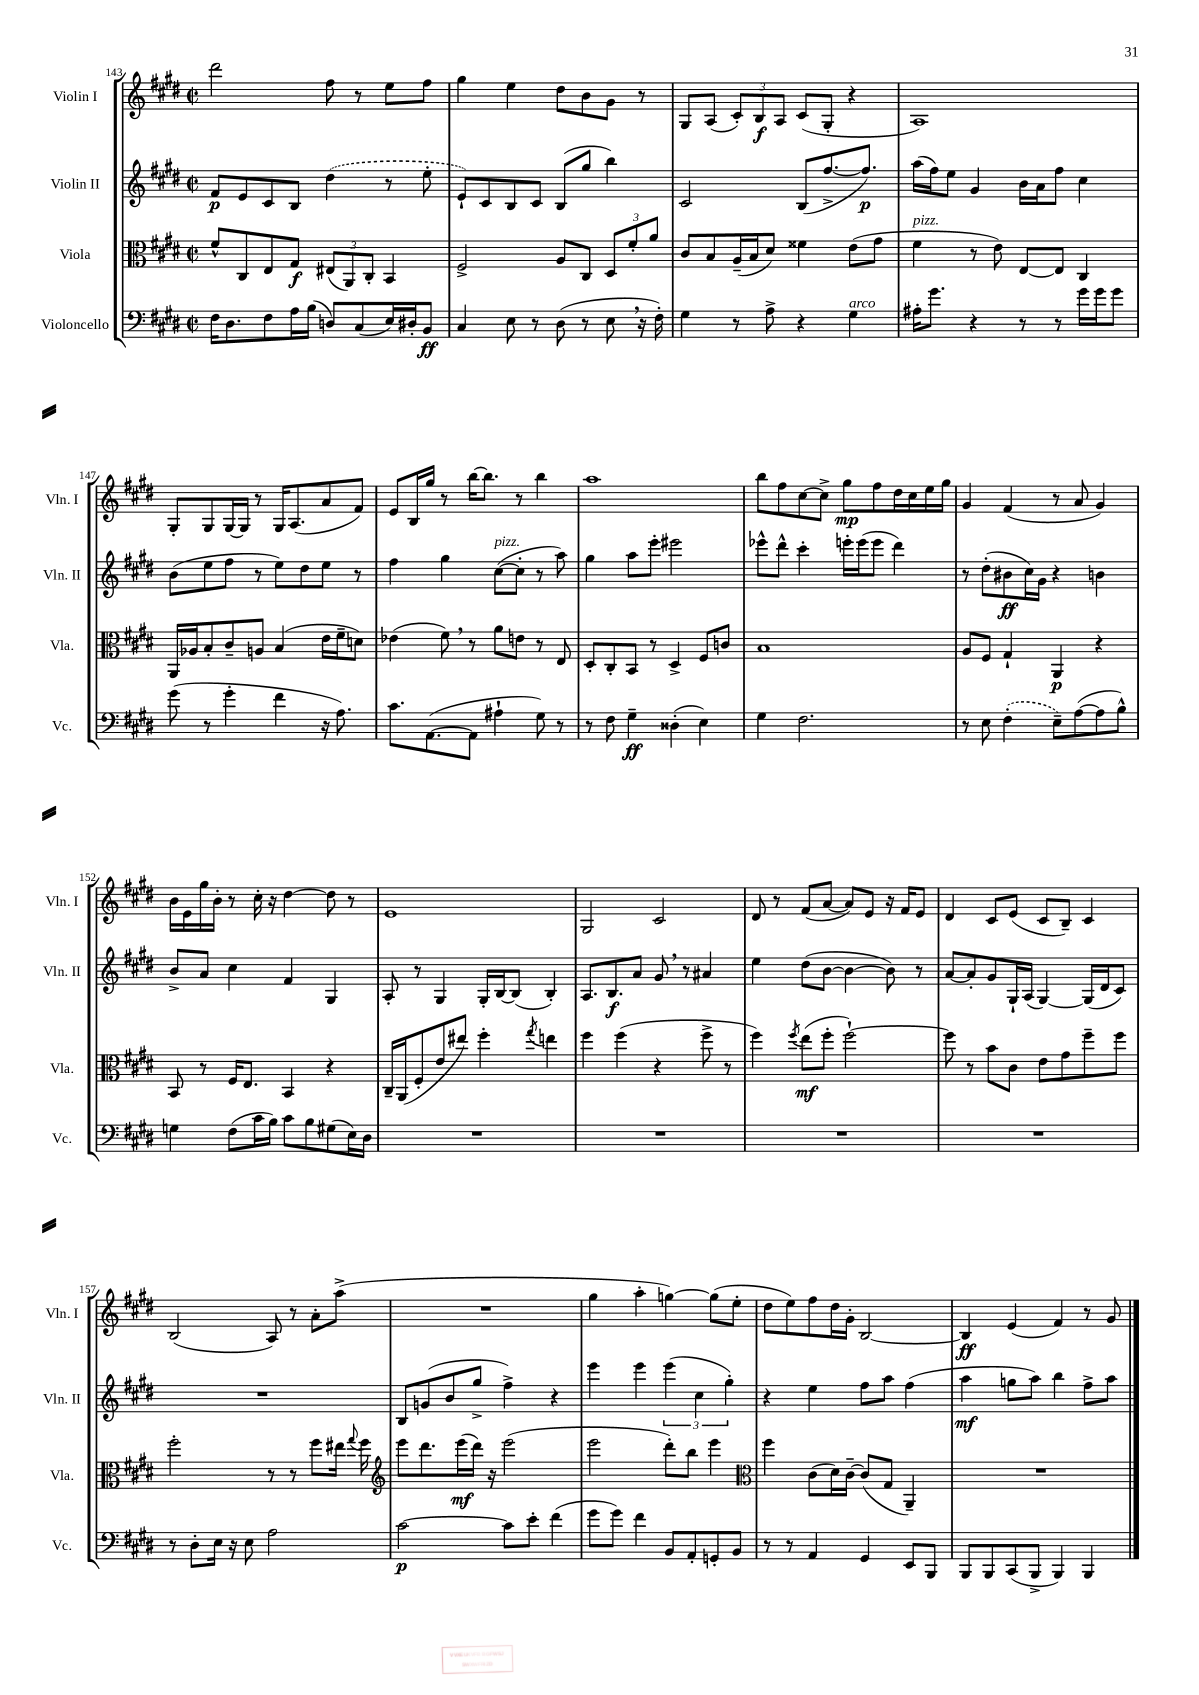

**kern	**kern	**kern	**kern
*staff4	*staff3	*staff2	*staff1
*clefF4	*clefC3	*clefG2	*clefG2
*k[f#c#g#d#]	*k[f#c#g#d#]	*k[f#c#g#d#]	*k[f#c#g#d#]
*M2/2	*M2/2	*M2/2	*M2/2
*met(c|)	*met(c|)	*met(c|)	*met(c|)
16F#	8f#^^	8f#	2ddd#
8.D#	.	.	.
.	8C#	8e	.
8F#	8E	8c#	.
16A	8G#	8B	.
(16B	.	.	.
8D)	(12E#	(4dd#	8ff#
.	12AA)	.	.
(8C#	.	.	8r
.	12C#'	.	.
16E)	4BB	8r	8ee
16D#'	.	.	.
8BB	.	8ee'	8ff#
=	=	=	=
4C#	2F#^	8e`)	4gg#
.	.	8c#	.
8E	.	8B	4ee
8r	.	8c#	.
(8D#	8A	(8B	8dd#
8r	8C#	8gg#	8b
8E	12D#	4bb)	8g#
.	12f#'	.	.
16r	.	.	8r
.	12a	.	.
16F#')	.	.	.
=	=	=	=
4G#	8c#	2c#	8G#
.	8B	.	(8A
8r	(16A~	.	12c#')
.	16B	.	.
.	.	.	12B
8A^	8d#)	.	.
.	.	.	12A
4r	4f##	(8B	(8c#
.	.	[8.ff#^	8G#'
4G#	(8e	.	4r
.	.	8.ff#])	.
.	8g#	.	.
=	=	=	=
16A#'	4f#	(16aa	1A)
8.g#	.	16ff#)	.
.	.	8ee	.
4r	8r	4g#	.
.	8e)	.	.
8r	[8E	16b	.
.	.	16a	.
8r	8E]	8ff#	.
16g#	4C#	4cc#	.
16g#	.	.	.
8g#	.	.	.
=	=	=	=
(8g#	16AA	(8b	8G#'
.	16A-	.	.
8r	8B'	8ee	8G#
4g#'	8c#~	8ff#	[16G#
.	.	.	16G#]
.	8A	8r	8r
4f#	(4B	8ee)	16G#
.	.	.	(8.A
.	.	8dd#	.
16r	16e	8ee	8a
8.A)	16f#~	.	.
.	8d)	8r	8f#)
=	=	=	=
8.c#	(4e-	4ff#	8e
.	.	.	16B
([8.AA	.	.	16gg#
.	8f#)	4gg#	8r
8AA]	8r	.	[16bb
.	.	.	8.bb]
4A#`	8a	([8cc#	.
.	8e	8cc#']	8r
8G#)	8r	8r	4bb
8r	8E	8aa)	.
=	=	=	=
8r	8D#'	4gg#	1aa
8F#	8C#'	.	.
4G#~	8BB	8aa	.
.	8r	8eee'	.
(4D##'	4D#^	2eee#	.
4E)	8F#	.	.
.	8c	.	.
=	=	=	=
4G#	1B	8eee-^^	8bb
.	.	8ddd#^^	8ff#
2.F#	.	4ccc#'	[8cc#
.	.	.	8cc#^]
.	.	16eee'	8gg#
.	.	(16eee	.
.	.	8eee	8ff#
.	.	4ddd#)	16dd#
.	.	.	16cc#
.	.	.	16ee
.	.	.	16gg#
=	=	=	=
8r	8A	8r	4g#
8E	8F#	(8dd#'	.
(4F#'	4G#`	8b#	(4f#
.	.	16cc#)	.
.	.	16g#	.
8E~)	4AA	4r	8r
([8A	.	.	8a
8A]	4r	4b	4g#)
8B^^)	.	.	.
=	=	=	=
4G	8BB	8b^	16b
.	.	.	16e
.	8r	8a	16gg#
.	.	.	16b'
(8F#	16F#	4cc#	8r
.	8.E	.	.
16c#	.	.	16cc#'
16B)	.	.	16r
8c#	4BB	4f#	[4dd#
8B	.	.	.
(8G#	4r	4G#	8dd#]
16E)	.	.	8r
16D#	.	.	.
=	=	=	=
1r	16C#~	8A'	1e
.	(16AA	.	.
.	8F#'	8r	.
.	8e	4G#	.
.	8ee#)	.	.
.	4ff#'	16G#'	.
.	.	[16B	.
.	.	(8B]	.
.	8qgg#	.	.
.	4ee	4B')	.
=	=	=	=
1r	4ff#	8.A	2G#
.	.	8.B	.
.	(4ff#	.	.
.	.	8a	.
.	4r	8g#	2c#
.	.	8r	.
.	8ff#^	4a#	.
.	8r	.	.
=	=	=	=
1r	4ff#)	4ee	8d#
.	.	.	8r
.	8qff#	.	.
.	(8ee	(8dd#	(8f#
.	8ff#'	[8b	[8a
.	[2ff#`)	4b_	8a])
.	.	.	8e
.	.	8b])	16r
.	.	.	16f#
.	.	8r	8e
=	=	=	=
1r	8ff#]	[8a	4d#
.	8r	8a']	.
.	8b	8g#	8c#
.	8c#	16G#`	(8e
.	.	(16A	.
.	8e	[4G#)	8c#
.	8g#	.	8B~)
.	8ff#~	(16G#]	4c#
.	.	16d#	.
.	8ff#	8c#)	.
=	=	=	=
8r	2ff#'	1r	(2B
8D#'	.	.	.
16E	.	.	.
16r	.	.	.
8E	.	.	.
2A	8r	.	8A)
.	8r	.	8r
.	8ff#	.	8a'
.	16ee#	.	(8aa^
.	8qqgg#	.	.
.	16ff#	.	.
=	=	=	=
*	*clefG2	*	*
[2c#	8eee	8B	1r
.	8.ddd#	(8g	.
.	.	8b	.
.	(16eee	.	.
.	16ddd#)	8gg#^	.
.	16r	.	.
8c#]	(2eee	4ff#^)	.
8e'	.	.	.
(4f#	.	4r	.
=	=	=	=
8g#	2eee	4eee	4gg#
8g#)	.	.	.
4f#	.	4eee	4aa'
8BB	8ddd#')	(6eee	[4gg)
8AA'	8bb	.	.
.	.	6cc#	.
8GG'	4eee	.	(8gg]
.	.	6gg#')	.
8BB	.	.	8ee'
=	=	=	=
*	*clefC3	*	*
8r	4ff#	4r	8dd#
8r	.	.	8ee)
4AA	(8c#	4ee	8ff#
.	16d#)	.	16dd#
.	[16c#~	.	16g#'
4GG#	(8c#]	8ff#	[2B
.	8G#	8aa	.
8EE	4AA~)	(4ff#	.
8BBB	.	.	.
=	=	=	=
8BBB	1r	4aa	4B]
8BBB	.	.	.
(8CC#	.	8gg	(4e
8BBB^	.	8aa)	.
4BBB)	.	4bb	4f#)
4BBB	.	8ff#^	8r
.	.	8aa	8g#
==	==	==	==
*-	*-	*-	*-
